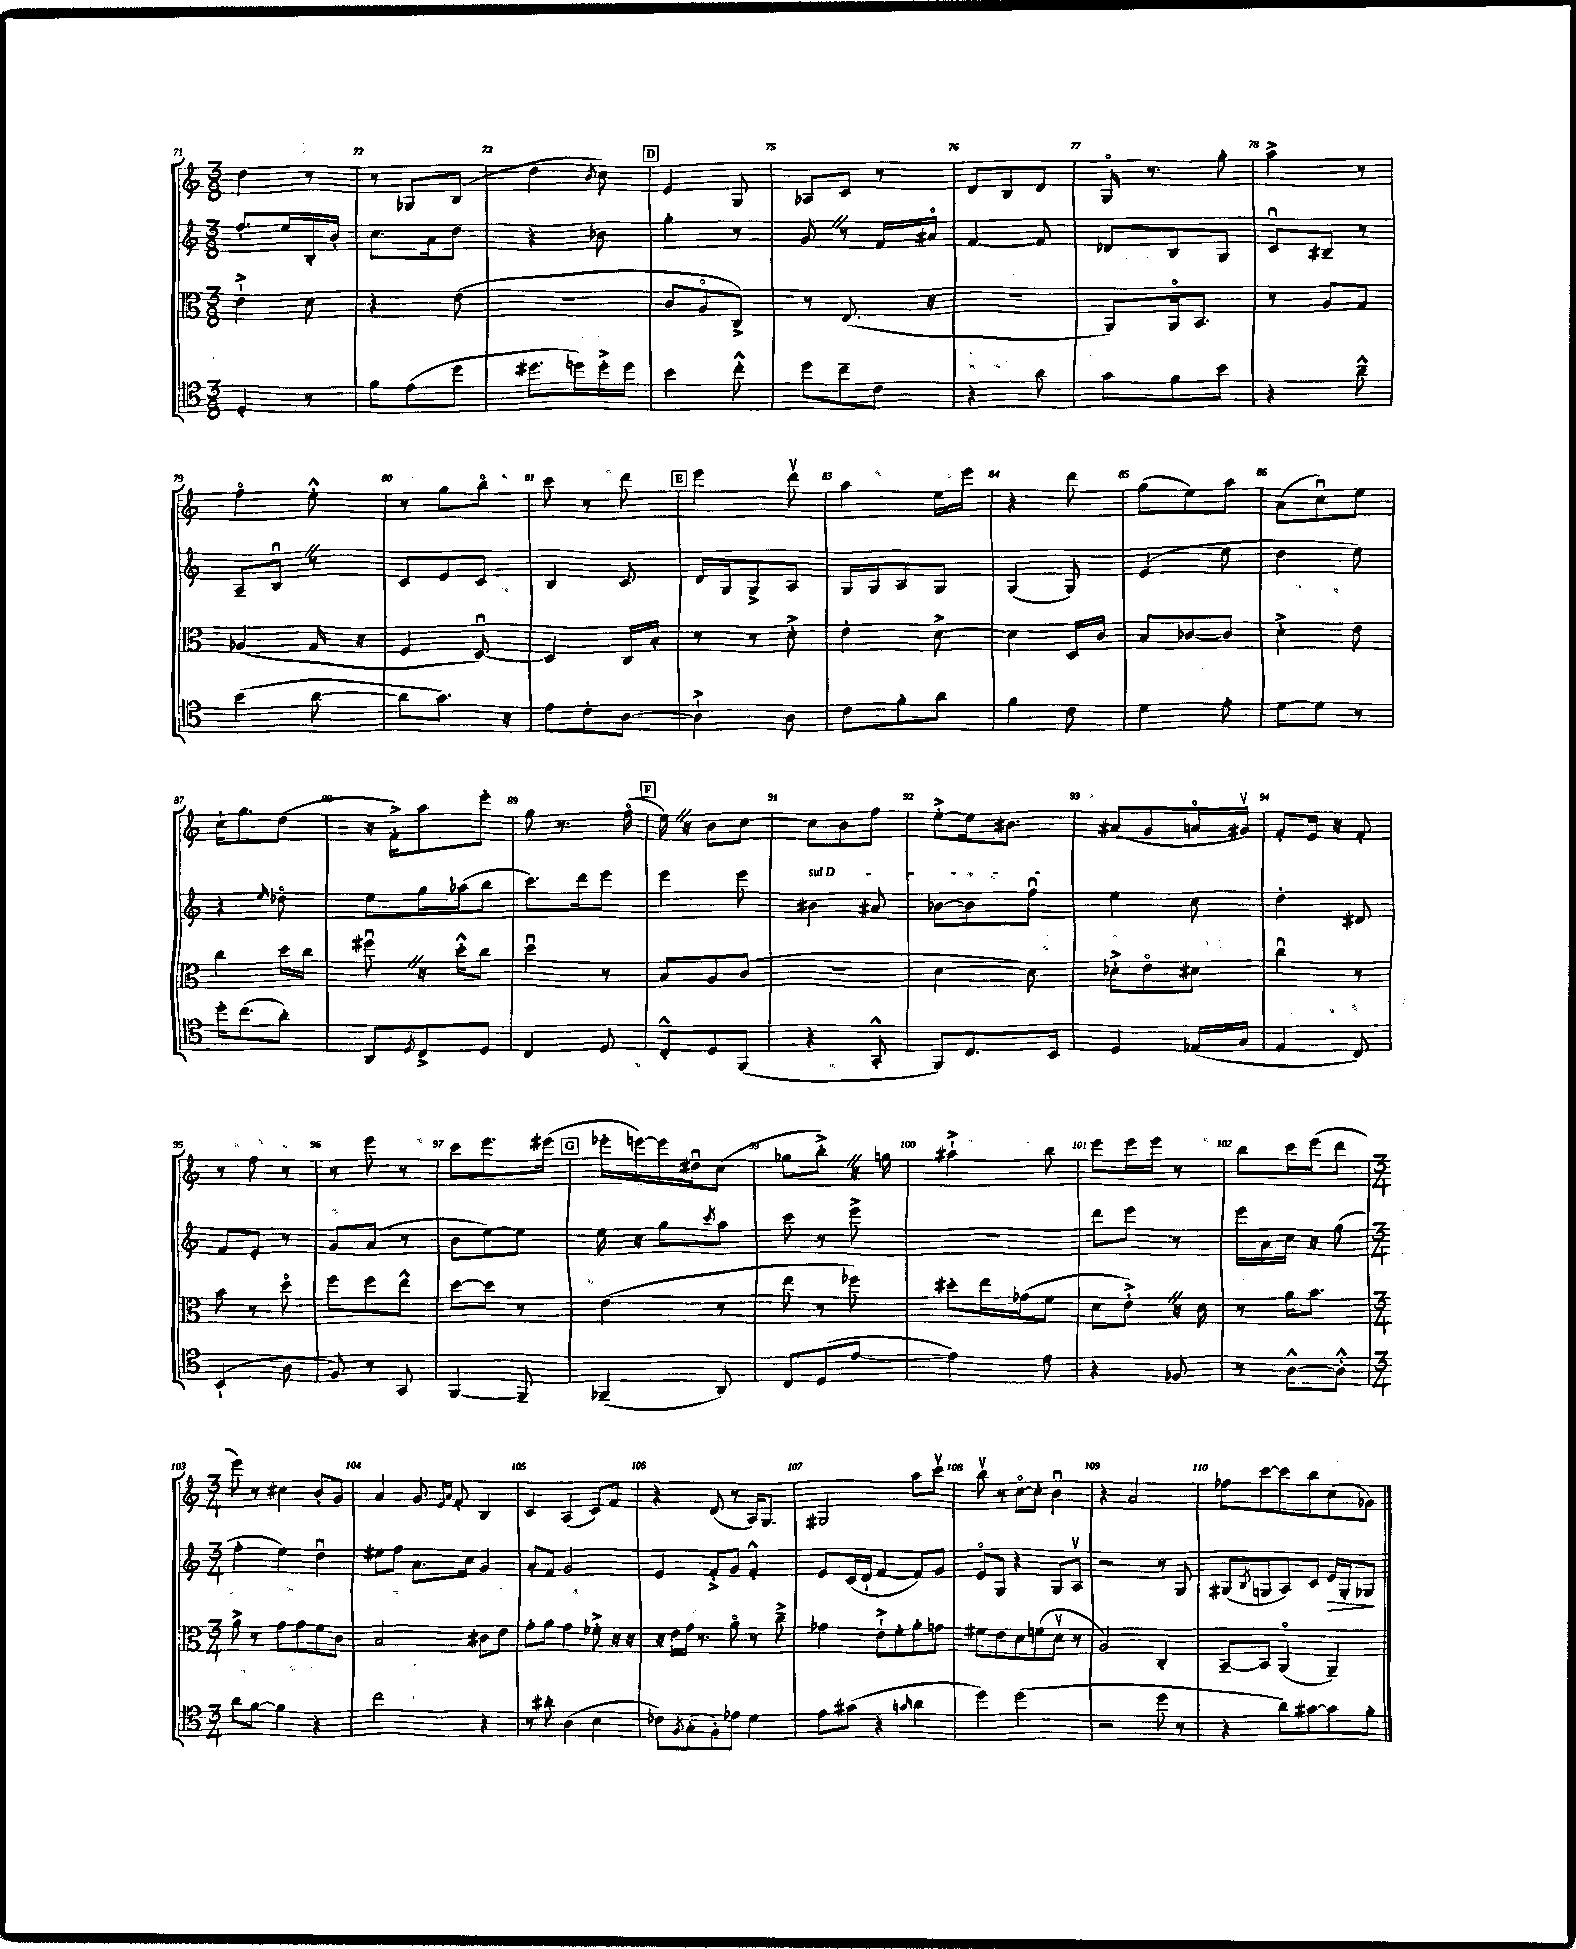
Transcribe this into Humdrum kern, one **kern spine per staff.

**kern	**kern	**kern	**kern
*staff4	*staff3	*staff2	*staff1
*clefC4	*clefC3	*clefG2	*clefG2
*k[]	*k[]	*k[]	*k[]
*M3/8	*M3/8	*M3/8	*M3/8
4D'	4e`^	8.ff'	4dd
.	.	16ee	.
8r	8d	16B'	8r
.	.	16b'	.
=	=	=	=
8f	4r	8.cc	8r
(8e	.	.	8G-
.	.	16a	.
8dd	(8e	8dd	(8B
=	=	=	=
8.dd#	4.r	4r	4dd
16dd)	.	.	.
.	.	.	8qb
16dd'^	.	8b-	8cc)
16dd	.	.	.
=	=	=	=
4b	8c	4gg'	4e
.	8Ao	.	.
8cc'^^	8C^)	8r	8G
=	=	=	=
8dd	8r	8g	8A-
8cc~	(8.E	8r	8c
8c	.	16f	8r
.	16r	16a#o	.
=	=	=	=
4r	4.r	[4f	8d
.	.	.	8B
8a	.	8f]	8d
=	=	=	=
8g	8AA)	8d-	16Go
.	.	.	8.r
8f	16AAo	8B	.
.	8.BB	.	.
8b	.	8G	8gg'
=	=	=	=
4r	8r	8cu	4aa^
.	8A	8B#~	.
8a~^^	8G	8r	8r
=	=	=	=
(4b	(4A-	8A~	4ffo
.	.	8Bu	.
[8a	16G	8r	8ee'^^
.	16r	.	.
=	=	=	=
8a]	4F	8c	8r
8.g)	.	8e	8gg
.	[8Du)	8c	8bbo
16r	.	.	.
=	=	=	=
8e	4D]	4B	8ccc
8c'	.	.	8r
[8A	16C	8c	8ddd
.	16B'	.	.
=	=	=	=
4A`^]	8r	16d	4eee
.	.	16G	.
.	8r	8G^	.
8A	8d'^	8A	8dddv
=	=	=	=
8c	4e'	16G	4aa
.	.	16G	.
8f'	.	8A	.
8a	[8d^	8G	16ee
.	.	.	16eee
=	=	=	=
4f	4d]	(4G	4r
8c	16D	8G)	8ddd
.	16c	.	.
=	=	=	=
4d	8B	(4e	(8gg
.	[8c-	.	8ee)
8e'	8c-]	8ee	8aa
=	=	=	=
[8d	4d'^	4dd	(8a
8d]	.	.	8ccu)
8r	8e	8ee)	8ee
=	=	=	=
16dd'	4cc	4r	16cc`
(8.cc	.	.	8.gg
.	.	16qqee	.
8a')	16dd	8dd-o	(8dd
.	16cc	.	.
=	=	=	=
8AA	8ff#u	8ee	16r
.	.	.	16f'^)
8qD	.	.	.
8C^	16r	16gg	8aa
.	16dd'^^	(16aa-	.
8D	8cc	8bb	8eee'
=	=	=	=
4C	4ddu	8.ccc)	8gg
.	.	.	8.r
.	.	16ddd	.
8D	8r	8eee	.
.	.	.	(16ffo
=	=	=	=
8C'^^	8B	4eee	16ee)
.	.	.	16r
8D	8A	.	8b
(8FF	(8c	8eee	[8cc
=	=	=	=
4r	4.r	4b#	8cc]
.	.	.	8b
8GG'^^	.	8a#	8ff
=	=	=	=
8FF)	[4d	[8b-	[8ee'^
8.C	.	8b-]	16ee]
.	.	.	8.b#
.	8d])	8ffu	.
16BB	.	.	.
=	=	=	=
4D	8d-'^	4ee	(8a#
.	8eo	.	8g
(16E-	8d#	8cc	16ao
16G	.	.	16g#v)
=	=	=	=
4E	4ccu	4dd'	8f'
.	.	.	16e
.	.	.	16r
8C)	8r	8d#	8f'
=	=	=	=
(4BB`	8b	8f	8r
.	8r	8e'	8ff
8A	8ddo	8r	8r
=	=	=	=
8F)	8ff	8g	8r
8r	8ff	(8a	8eee
8GG	8ee^^	8r	8r
=	=	=	=
[4FF	[8dd	8b	8ccc
.	8dd]	[8ee)	8.eee
8FF~]	8r	8ee]	.
.	.	.	(16eee#
=	=	=	=
(4FF-~	(4e	16ee	16eee-'
.	.	16r	[16eee)
.	.	8gg	16eee]
.	.	.	16dd#u
.	.	8qccc	.
8AA)	8r	8aa	(8cc
=	=	=	=
8C	8ee	8ccc	8gg-
(8D	8r	8r	8bb'^)
[8e	8ff-)	8eee^	16r
.	.	.	16gg
=	=	=	=
4e])	8dd#'	4.r	4aa#`^
.	16ee	.	.
.	(16g-	.	.
8e	8f	.	8bb
=	=	=	=
4r	8d	8ddd	8eee
.	8e'^)	8eee	16eee
.	.	.	16eee
8F-	16r	8r	8r
.	16d	.	.
=	=	=	=
8r	8r	16eee	8bb
.	.	16a	.
[8A^^	16a	16cc	16ccc
.	8.b	16r	(16eee
8A'^^]	.	(8gg	8ddd
=	=	=	=
*M3/4	*M3/4	*M3/4	*M3/4
8a	8a^	4ff'	8eee)
[8f	8r	.	8r
4f]	8g	4ee)	4cc#
.	8g	.	.
4r	8f	4ddu	8b'
.	8c	.	8g
=	=	=	=
2cc	2B	8ee#	4a
.	.	8ff	.
.	.	8.a	8g
.	.	.	16qqe
.	.	.	16qqa
.	.	.	8f'
.	.	16cc	.
4r	8c#	4g	4B
.	8e	.	.
=	=	=	=
8r	8g'	8a'	4c
8a#'	8a	8f	.
(4A	4g	2g	(4A
4B	8f-'^	.	8c)
.	16r	.	8f
.	16r	.	.
=	=	=	=
8c-)	16r	4e	4r
.	16e	.	.
8qF	.	.	.
(8G'	16g	.	.
.	8.r	.	.
8F')	.	8f'^	(8d
8e-	8ao	8g	8r
4d	8r	4f'^^	16A)
.	.	.	8.G
.	8cc~^	.	.
=	=	=	=
8e	4g-	8e	2G#
(8g#	.	(16c	.
.	.	16d`	.
4r	8e`^	[4f	.
.	8f'	.	.
16qqg	.	.	.
4a	8a'	8f])	8aa
.	8g	8g	8cccv
=	=	=	=
4dd)	8f#	8eo	8bbv
.	8e	8G	8r
(2dd	8d	4r	[8cco
.	(8f	.	8cc']
.	8dv	8G	4bu
.	8r	8Av	.
=	=	=	=
2r	2A)	2r	4r
.	.	.	2a
8dd	4C'	8r	.
8r	.	8G	.
=	=	=	=
4r	[8BB~	(8G#	8ff-
.	.	8qB	.
.	8BB]	8G	[8ccc
8a)	(4AAo	8A)	8ccc]
[8g#	.	8c	8bb
8g#]	4AA~)	16e	(8cc
.	.	16G'	.
8f'	.	8G-	8g-)
==	==	==	==
*-	*-	*-	*-
